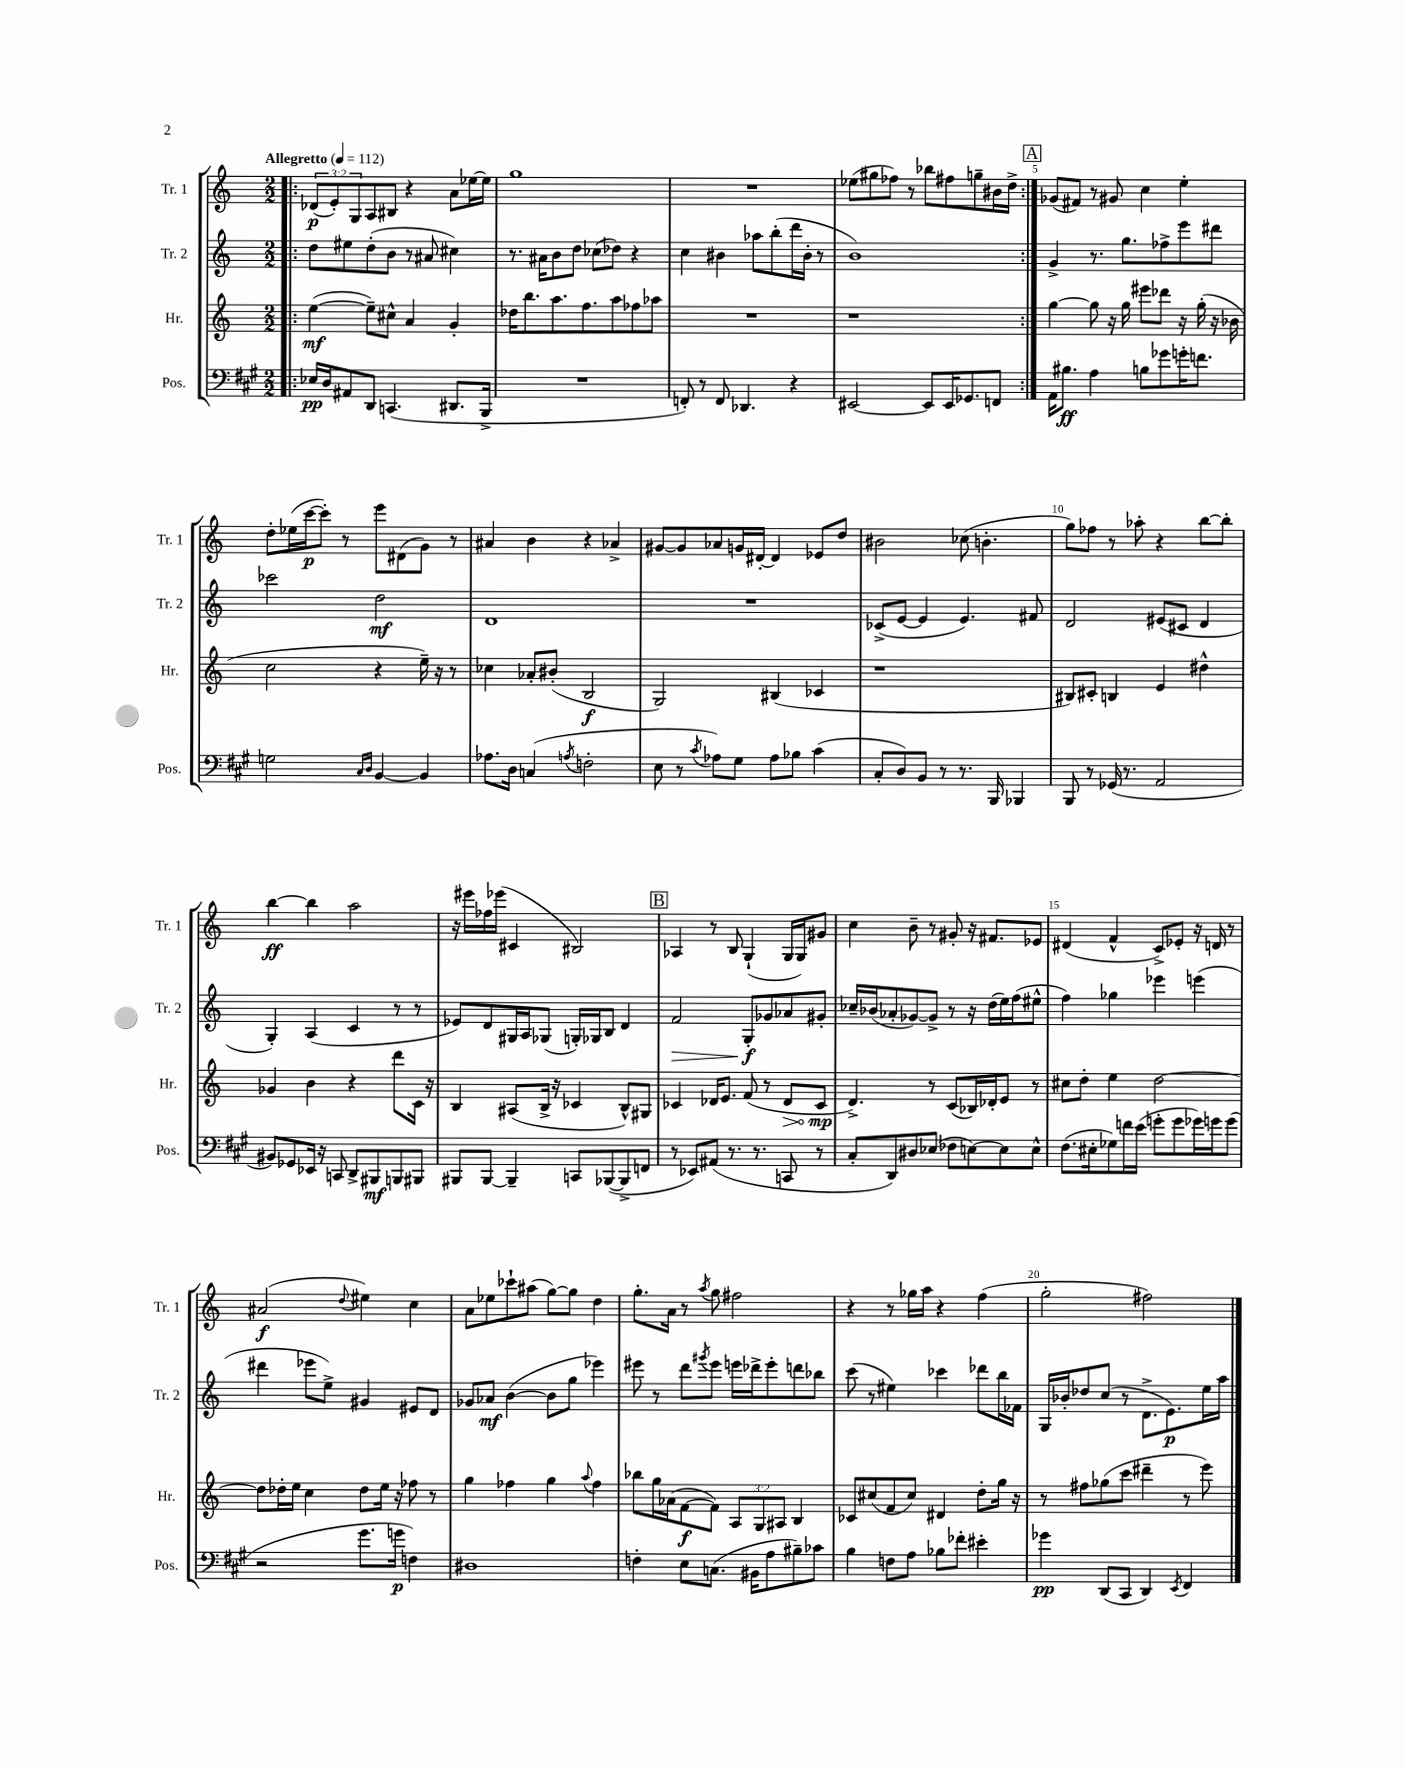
<<
\new StaffGroup <<
\new Staff = "s0" \with { instrumentName = "Tr. 1" shortInstrumentName = "Tr. 1" } {
    \clef treble \key c \major \numericTimeSignature \time 2/2 \override Staff.TupletNumber.text = #tuplet-number::calc-fraction-text \tempo "Allegretto" 4 = 112
    \repeat volta 2 { \bar ".|:" \tuplet 3/2 { des'8\p( e'8-.) g8 } a8 bis8 r4 a'8 ees''16~ ees''16 |
    g''1 |
    R1 |
    ees''8( gis''8 fes''8) r8 bes''8 fis''8 g''8-- bis'16 d''16-> | }
    \mark \markup { \box "A" } ges'8( fis'8) r8 gis'8 c''4 e''4-. |
    d''8-. ees''16( c'''16~\p c'''8-.) r8 e'''8 dis'8( g'8) r8 |
    ais'4 b'4 r4 aes'4-> |
    gis'8~ gis'8 aes'8 g'16 dis'16~-. dis'4 ees'8 d''8 |
    bis'2 ces''8( b'4.-. |
    g''8) fes''8 r8 aes''8-. r4 b''8~ b''8-. |
    b''4~\ff b''4 a''2 |
    r16 eis'''16 fes''16 ees'''16( cis'4 bis2) |
    \mark \markup { \box "B" } aes4 r8 b8 g4-!( g16 g16) gis'8 |
    c''4 b'8-- r8 gis'8-. r16 fis'8. ees'8 |
    dis'4( f'4-^ c'8->) ees'8-. r16 d'16 r8 |
    ais'2\f( \appoggiatura { d''8 } eis''4) c''4 |
    a'8 ees''8 ces'''8-! ais''8( g''8~) g''8 d''4 |
    g''8.-. a'16 r8 \acciaccatura { a''8 } g''8 fis''2 |
    r4 r8 ges''16 a''16 r4 f''4( |
    g''2-. fis''2) \bar "|." |
}
\new Staff = "s1" \with { instrumentName = "Tr. 2" shortInstrumentName = "Tr. 2" } {
    \clef treble \key c \major \numericTimeSignature \time 2/2
    \repeat volta 2 { \bar ".|:" d''8 eis''8 d''8-.( b'8 r8 ais'8 cis''4) |
    r8. ais'16 b'8 d''8 ces''8( des''8) r4 |
    c''4 bis'4 aes''8 b''8-.( d'''16 bis'16-. r8 |
    b'1) | }
    \mark \markup { \box "A" } g'4-> r8. g''8. fes''8-> e'''8 dis'''8 |
    ces'''2 d''2\mf |
    d'1 |
    R1 |
    ces'8->( e'8~ e'4 e'4.) fis'8 |
    d'2 eis'8( cis'8 d'4 |
    g4-.) a4( c'4 r8 r8 |
    ees'8) d'8 gis16 a16 ges8( g16-.) ges16 b8 d'4 |
    \mark \markup { \box "B" } f'2\> g8-.\f\! ges'8 aes'8 gis'8-. |
    ces''16-- bes'16( aes'8-. ges'8~) ges'8-> r8 r16 d''16( e''16) f''16( eis''8-^ |
    f''4) ges''4 ees'''4 e'''4( |
    dis'''4 ees'''8 e''8->) gis'4 eis'8 d'8 |
    ges'8 aes'8\mf b'4~( b'8 g''8 ees'''4) |
    eis'''8 r8 d'''8 \acciaccatura { gis'''8 } eis'''8 e'''16 des'''16-> e'''8-. d'''8 bes''8 |
    c'''8( r8 eis''4) ces'''4 des'''8 b''16 fes'16 |
    g16 bes'16-. des''8 c''8( r8 d'8.-> e'8.\p) e''16 a''16 \bar "|." |
}
\new Staff = "s2" \with { instrumentName = "Hr." shortInstrumentName = "Hr." } {
    \clef treble \key c \major \numericTimeSignature \time 2/2 \override Staff.TupletNumber.text = #tuplet-number::calc-fraction-text
    \repeat volta 2 { \bar ".|:" e''4~\mf( e''8--) cis''8-^ a'4 g'4-. |
    des''16 b''8. a''8. f''8. a''8 fes''8 aes''8 |
    R1 |
    r1 | }
    \mark \markup { \box "A" } g''4~ g''8 r16 g''16 eis'''8 des'''8 r16 g''16-.( r16 bes'16 |
    c''2 r4 e''16--) r16 r8 |
    ces''4 aes'8-. bis'8-.( b2\f |
    g2) bis4( ces'4 |
    r1 |
    bis8) cis'8-. b4 e'4 dis''4-^ |
    ges'4 b'4 r4 d'''8 c'16 r16 |
    b4 ais8( b16-> r16 ces'4 b8-^) gis8 |
    \mark \markup { \box "B" } ces'4 des'16 e'8. f'8( r8 \once \override Hairpin.circled-tip = ##t des'8\> ces'8\mp\! |
    d'4.->) r8 c'8( bes16) des'16-. e'8 r8 |
    cis''8 d''8-. e''4 d''2~ |
    d''8 des''16-. e''16 c''4 des''8 e''16 r16 fes''8 r8 |
    g''4 fes''4 g''4 \appoggiatura { a''8 } fes''4 |
    bes''8 g''16 aes'16( f'8~\f f'8) \tuplet 3/2 { a8 g8 ais8 } b4 |
    ces'8 cis''8( f'8 cis''8) dis'4 d''8-. g''16 r16 |
    r8 fis''8 ges''8( c'''8 dis'''4-- r8 e'''8) \bar "|." |
}
\new Staff = "s3" \with { instrumentName = "Pos." shortInstrumentName = "Pos." } {
    \clef bass \key a \major \numericTimeSignature \time 2/2
    \repeat volta 2 { \bar ".|:" ees16\pp d16 ais,8 d,8 c,4.( dis,8. b,,16-> |
    R1 |
    f,8-.) r8 f,8 des,4. r4 |
    eis,2~ eis,8 eis,16 ges,8. f,8 | }
    \mark \markup { \box "A" } a,16 bis8.\ff a4 b8 ges'8 g'16-. f'8. |
    g2 \grace { cis16 d16 } b,4~ b,4 |
    aes8. d16 c4( \acciaccatura { a8 } f2-. |
    e8 r8 \acciaccatura { cis'8 } aes8) gis8 aes8 bes8 cis'4( |
    cis8-. d8) b,8 r8 r8. b,,16 bes,,4 |
    b,,8 r8 ges,16( r8. a,2 |
    bis,8) ges,8 ees,16 r16 c,8 d,8-> bis,,8\mf b,,8 bis,,8 |
    bis,,8 bis,,8~ bis,,4-- c,8 bes,,8~( bes,,8-> f,8 |
    \mark \markup { \box "B" } r8 ees,8) ais,8( r8. r8. c,8 r8 |
    cis8-. d,8) dis8 ees8( fes8 e8~) e8 e8-^ |
    fis8.( eis16-. ges8) f'16 e'16( g'8-. g'8 ges'16) g'16 g'8( |
    r2 gis'8. g'16\p f4) |
    dis1 |
    f4-. e8 c8.( bis,16 a8 bis8--) ces'8 |
    b4 f8 a8 bes8 fes'8-. eis'4-. |
    ges'4\pp d,8( cis,8 d,4) \acciaccatura { e,8 } fis,4 \bar "|." |
}
>>
>>
\layout { \context { \Score \override BarNumber.break-visibility = ##(#f #t #t) barNumberVisibility = #(every-nth-bar-number-visible 5) } }
